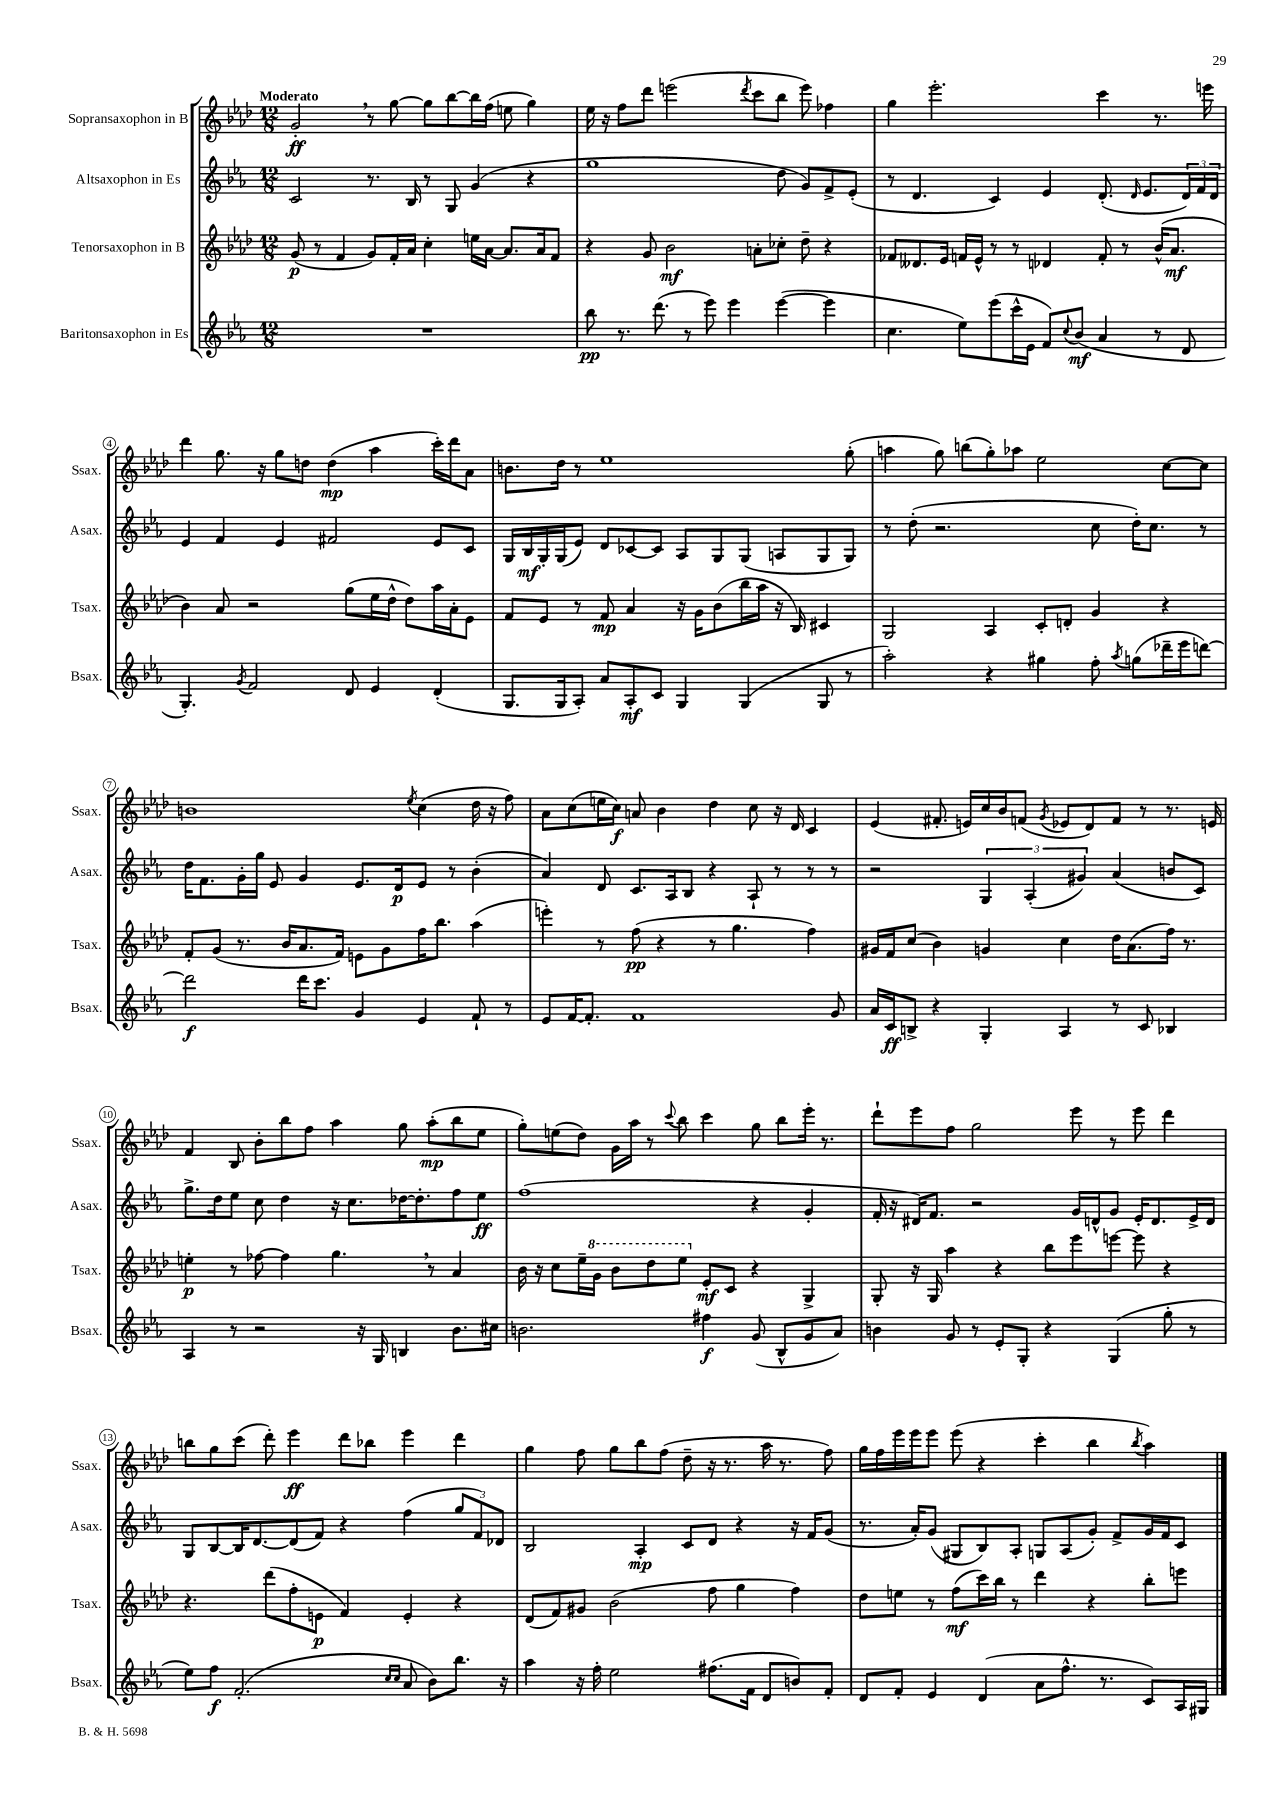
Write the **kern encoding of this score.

**kern	**dynam	**kern	**dynam	**kern	**dynam	**kern	**dynam
*part4	*part4	*part3	*part3	*part2	*part2	*part1	*part1
*staff4	*staff4	*staff3	*staff3	*staff2	*staff2	*staff1	*staff1
*I"Baritonsaxophon in Es	*	*I"Tenorsaxophon in B	*	*I"Altsaxophon in Es	*	*I"Sopransaxophon in B	*
*I'Bsax.	*	*I'Tsax.	*	*I'Asax.	*	*I'Ssax.	*
*clefG2	*	*clefG2	*	*clefG2	*	*clefG2	*
*k[b-e-a-]	*	*k[b-e-a-d-]	*	*k[b-e-a-]	*	*k[b-e-a-d-]	*
*M12/8	*	*M12/8	*	*M12/8	*	*M12/8	*
=1	=1	=1	=1	=1	=1	=1	=1
!	!	!	!	!	!	!LO:TX:a:B:t=Moderato	!
1.r	.	(8g/	p	2c/	.	2g',/	ff
.	.	8r	.	.	.	.	.
.	.	4f/	.	.	.	.	.
.	.	8g/L)	.	8.r	.	8r	.
.	.	16f'/L	.	.	.	[8gg\	.
.	.	16a-/JJ	.	16B-/	.	.	.
.	.	4cc'\	.	8r	.	8gg\L]	.
.	.	.	.	8G/	.	[8bb-\	.
.	.	16een\LL	.	(4g/	.	16bb-\L]	.
.	.	[16a-\JJ	.	.	.	(16ff\JJ	.
.	.	8.a-/L]	.	.	.	8een\	.
.	.	.	.	4r	.	4gg\)	.
.	.	16a-/k	.	.	.	.	.
.	.	8f/J	.	.	.	.	.
=2	=2	=2	=2	=2	=2	=2	=2
8bb-\	pp	4r	.	1gg	.	16ee-\	.
.	.	.	.	.	.	16r	.
8.r	.	.	.	.	.	8ff\L	.
.	.	8g/	.	.	.	8ddd-\J	.
(8.ddd\	.	.	.	.	.	.	.
.	.	2b-\	mf	.	.	(2eeen\	.
8r	.	.	.	.	.	.	.
8eee-\)	.	.	.	.	.	.	.
4eee-\	.	.	.	.	.	.	.
.	.	.	.	.	.	8qddd-/	.
.	.	8an'\L	.	.	.	8ccc\L	.
([4eee-\	.	8cc-X'\J	.	8dd\	.	8bb-\J	.
.	.	8dd-~\	.	8g/L)	.	8eee\)	.
4eee-\]	.	4r	.	8f^/	.	4ff-X\	.
.	.	.	.	(8e-'/J	.	.	.
=3	=3	=3	=3	=3	=3	=3	=3
4.cc\	.	8f-X/L	.	8r	.	4gg\	.
.	.	8.d--X/	.	4.d/	.	.	.
.	.	.	.	.	.	2.eee-'\	.
.	.	16e-/Jk	.	.	.	.	.
8ee-\L)	.	16fn/LL	.	.	.	.	.
.	.	16e-^^/JJ	.	.	.	.	.
(8eee-\	.	8r	.	4c/)	.	.	.
16ccc^^\L	.	8r	.	.	.	.	.
16e-\JJ	.	.	.	.	.	.	.
8f/L)	.	4d-X/	.	4e-/	.	.	.
8qqcc/	.	.	.	.	.	.	.
(8b-/J	mf	.	.	.	.	.	.
4a-/	.	8f'/	.	(8.d'/	.	4ccc\	.
.	.	8r	.	.	.	.	.
.	.	.	.	16qqd/	.	.	.
.	.	.	.	8.e-/L	.	.	.
8r	.	(16b-^^/KL	.	.	.	8.r	.
.	.	8.a-/J	mf	.	.	.	.
8d/	.	.	.	24d/L)	.	.	.
.	.	.	.	24f/	.	.	.
.	.	.	.	.	.	16eeen\	.
.	.	.	.	24d/JJ	.	.	.
!!LO:LB:g=z
=4	=4	=4	=4	=4	=4	=4	=4
4.G'/)	.	4b-\)	.	4e-/	.	4ddd-\	.
.	.	8a-/	.	4f/	.	8.gg\	.
8qg/	.	.	.	.	.	.	.
2f/	.	2r	.	.	.	.	.
.	.	.	.	.	.	16r	.
.	.	.	.	4e-/	.	8gg\L	.
.	.	.	.	.	.	8ddn\J	.
.	.	.	.	2f#X/	.	(4dd\	mp
8d/	.	(8gg\L	.	.	.	.	.
4e-/	.	16ee-\L	.	.	.	4aa-\	.
.	.	16dd-^^\JJ	.	.	.	.	.
.	.	8dd-\L)	.	.	.	.	.
(4d'/	.	16aa-\L	.	8e-/L	.	16ccc'\LL)	.
.	.	16a-'\J	.	.	.	16ddd-\J	.
.	.	8e-\J	.	8c/J	.	8a-\J	.
=5	=5	=5	=5	=5	=5	=5	=5
8.G/L	.	8f/L	.	16G/LL	.	8.bn\L	.
.	.	.	.	16B-/	mf	.	.
.	.	8e-/J	.	16G'/	.	.	.
16G/k	.	.	.	(16G/J	.	16dd-\Jk	.
8A-'/J)	.	8r	.	8e-/J)	.	8r	.
8a-/L	.	8f/	mp	8d/L	.	1ee-	.
8A-'/	mf	4a-/	.	[8c-X/	.	.	.
8c/J	.	.	.	8c-/J]	.	.	.
4G/	.	16r	.	8A-/L	.	.	.
.	.	16g\KL	.	.	.	.	.
.	.	(8b-\	.	8G/	.	.	.
(4G/	.	16bb-\L	.	(8G/J	.	.	.
.	.	16aa-\JJ	.	.	.	.	.
.	.	16r	.	8An/L	.	.	.
.	.	16B-/)	.	.	.	.	.
8G/	.	4c#X/	.	8G/	.	.	.
8r	.	.	.	8G/J)	.	(8gg'\	.
=6	=6	=6	=6	=6	=6	=6	=6
2aa-'\)	.	2G/	.	8r	.	4aan\	.
.	.	.	.	(8dd'\	.	.	.
.	.	.	.	2.r	.	8gg\)	.
.	.	.	.	.	.	(8bbn\L	.
4r	.	4A-/	.	.	.	8gg'\)	.
.	.	.	.	.	.	8aa-X\J	.
4gg#X\	.	8c'/L	.	.	.	2ee-\	.
.	.	8dn'/J	.	.	.	.	.
8ff'\	.	4g/	.	8cc\	.	.	.
8qaa-/	.	.	.	.	.	.	.
(8ggn\L	.	.	.	16dd'\KL)	.	.	.
.	.	.	.	8.cc\J	.	.	.
16ddd-X~\L	.	4r	.	.	.	[8cc\L	.
16eee-\J	.	.	.	.	.	.	.
[8dddn\J)	.	.	.	8r	.	8cc\J]	.
!!LO:LB:g=z
=7	=7	=7	=7	=7	=7	=7	=7
2ddd\]	f	8f'/L	.	16dd\KL	.	1bn	.
.	.	.	.	8.f\	.	.	.
.	.	(8g/J	.	.	.	.	.
.	.	8.r	.	16g'\L	.	.	.
.	.	.	.	16gg\JJ	.	.	.
.	.	.	.	8e-/	.	.	.
.	.	16b-/KL	.	.	.	.	.
16ddd\KL	.	8.a-/	.	4g/	.	.	.
8.ccc\J	.	.	.	.	.	.	.
.	.	16f/Jk)	.	.	.	.	.
4g/	.	8en\L	.	8.e-/L	.	.	.
.	.	8g\	.	.	.	.	.
.	.	.	.	16d/k	p	.	.
.	.	.	.	.	.	8qee-/	.
4e-/	.	16ff\K	.	8e-/J	.	(4cc\	.
.	.	8.bb-\J	.	.	.	.	.
.	.	.	.	8r	.	.	.
8f`/	.	(4aa-\	.	(4b-'\	.	16dd-\	.
.	.	.	.	.	.	16r	.
8r	.	.	.	.	.	8ff\)	.
=8	=8	=8	=8	=8	=8	=8	=8
8e-/L	.	4eeen'\)	.	4a-/)	.	8a-\L	.
[16f/K	.	.	.	.	.	(8cc\	.
8.f'/J]	.	.	.	.	.	.	.
.	.	8r	.	8d/	.	16een\L	.
.	.	.	.	.	.	16cc\JJ)	f
1f	.	(8ff\	pp	8.c/L	.	8an/	.
.	.	4r	.	.	.	4b-\	.
.	.	.	.	16A-/k	.	.	.
.	.	.	.	8B-/J	.	.	.
.	.	8r	.	4r	.	4dd-\	.
.	.	4.gg\	.	.	.	.	.
.	.	.	.	8A-`/	.	8cc\	.
.	.	.	.	8r	.	16r	.
.	.	.	.	.	.	16d-/	.
.	.	4ff\)	.	8r	.	4c/	.
8g/	.	.	.	8r	.	.	.
=9	=9	=9	=9	=9	=9	=9	=9
16a-/LL	.	16g#X/LL	.	2r	.	(4e-/	.
16c/J	ff	16f/J	.	.	.	.	.
8Bn^/J	.	(8cc/J	.	.	.	.	.
4r	.	4b-\)	.	.	.	8.f#X'/	.
.	.	.	.	.	.	16en/LL)	.
4G'/	.	4gn/	.	6G/	.	16cc/	.
.	.	.	.	.	.	16b-/J	.
.	.	.	.	.	.	(8fn/J	.
.	.	.	.	(6A-'/	.	.	.
.	.	.	.	.	.	8qg/	.
4A-/	.	4cc\	.	.	.	8e-X/L	.
.	.	.	.	6g#X/)	.	.	.
.	.	.	.	.	.	8d-/)	.
8r	.	16dd-\KL	.	(4a-/	.	8f/J	.
.	.	(8.a-\	.	.	.	.	.
8c/	.	.	.	.	.	8r	.
4B-X/	.	16ff\Jk)	.	8bn/L	.	8.r	.
.	.	8.r	.	.	.	.	.
.	.	.	.	8c/J)	.	.	.
.	.	.	.	.	.	16en/	.
!!LO:LB:g=z
=10	=10	=10	=10	=10	=10	=10	=10
4A-/	.	4een'\	p	8.gg^\L	.	4f/	.
.	.	.	.	16dd\k	.	.	.
8r	.	8r	.	8ee-\J	.	8B-/	.
2r	.	[8ff-X\	.	8cc\	.	8b-'\L	.
.	.	4ff-\]	.	4dd\	.	8bb-\	.
.	.	.	.	.	.	8ff\J	.
.	.	4.gg,\	.	16r	.	4aa-\	.
.	.	.	.	8.cc\L	.	.	.
16r	.	.	.	.	.	.	.
16G/	.	.	.	.	.	.	.
4Bn/	.	.	.	[16dd-X\K	.	8gg\	.
.	.	.	.	8.dd-'\]	.	.	.
.	.	8r	.	.	.	(8aa-'\L	mp
8.b-\L	.	4a-/	.	8ff\	.	8bb-\	.
.	.	.	.	8ee-\J	ff	8ee-\J	.
16cc#X\Jk	.	.	.	.	.	.	.
=11	=11	=11	=11	=11	=11	=11	=11
2.bn\	.	16b-\	.	(1ff	.	8gg'\L)	.
.	.	16r	.	.	.	.	.
.	.	8cc\L	.	.	.	(8een\	.
.	.	16ee-~\L	.	.	.	8dd-\J)	.
*	*	*8va	*	*	*	*	*
.	.	16gg\JJ	.	.	.	.	.
.	.	8bb-\L	.	.	.	16g\LL	.
.	.	.	.	.	.	16aa-\JJ	.
.	.	8ddd-\	.	.	.	8r	.
.	.	.	.	.	.	8qqccc/	.
.	.	8eee-\J	.	.	.	8bb-\	.
*	*	*X8va	*	*	*	*	*
4ff#X\	f	8e-'/L	mf	.	.	4ccc\	.
.	.	8c/J	.	.	.	.	.
(8g/	.	4r	.	4r	.	8gg\	.
8B-^^/L	.	.	.	.	.	8bb-\L	.
8g/	.	4G^/	.	4g'/	.	16eee-'\Jk	.
.	.	.	.	.	.	8.r	.
8a-/J)	.	.	.	.	.	.	.
=12	=12	=12	=12	=12	=12	=12	=12
4bn\	.	8G'/	.	16f'/	.	8ddd-`\L	.
.	.	.	.	16r	.	.	.
.	.	16r	.	16d#X/KL)	.	8eee-\	.
.	.	16G/	.	8.f/J	.	.	.
8g/	.	4aa-\	.	.	.	8ff\J	.
8r	.	.	.	2r	.	2gg\	.
8e-'/L	.	4r	.	.	.	.	.
8G'/J	.	.	.	.	.	.	.
4r	.	8bb-\L	.	.	.	.	.
.	.	8eee-\	.	16g/LL	.	8eee-\	.
.	.	.	.	16dn^^/J	.	.	.
(4G/	.	[8eeen\J	.	8g/J	.	8r	.
.	.	8eee\]	.	16e-'/KL	.	8eee-\	.
.	.	.	.	8.d/	.	.	.
8gg'\	.	4r	.	.	.	4ddd-\	.
8r	.	.	.	16e-^/L	.	.	.
.	.	.	.	16d/JJ	.	.	.
!!LO:LB:g=z
=13	=13	=13	=13	=13	=13	=13	=13
8ee-\L)	.	4.r	.	8G/L	.	8bbn\L	.
8ff\J	f	.	.	[8B-/	.	8gg\	.
(2.f'/	.	.	.	16B-/K]	.	(8ccc\J	.
.	.	.	.	[8.d/	.	.	.
.	.	(8ddd-\L	.	.	.	8ddd-'\)	.
.	.	8ff'\	.	(8d/]	.	4eee-\	ff
.	.	8en\J	p	8f/J)	.	.	.
.	.	4f/)	.	4r	.	8ddd-\L	.
.	.	.	.	.	.	8bb-X\J	.
16qqcc/LL	.	.	.	.	.	.	.
16qqcc/JJ	.	.	.	.	.	.	.
8a-/	.	4e'/	.	(4ff\	.	4eee-\	.
8b-\L)	.	.	.	.	.	.	.
8.bb-\J	.	4r	.	12gg/L	.	4ddd-\	.
.	.	.	.	12f/)	.	.	.
.	.	.	.	12d-X/J	.	.	.
16r	.	.	.	.	.	.	.
=14	=14	=14	=14	=14	=14	=14	=14
4aa-\	.	(8d-/L	.	2B-/	.	4gg\	.
.	.	8f/)	.	.	.	.	.
16r	.	8g#X/J	.	.	.	8ff\	.
16ff'\	.	.	.	.	.	.	.
2ee-\	.	(2b-\	.	.	.	8gg\L	.
.	.	.	.	4A-'/	mp	8bb-\	.
.	.	.	.	.	.	(8ff\J	.
.	.	.	.	8c/L	.	8dd-~\	.
(8.ff#X\L	.	8ff\	.	8d/J	.	16r	.
.	.	.	.	.	.	8.r	.
.	.	4gg\	.	4r	.	.	.
16f\Jk	.	.	.	.	.	.	.
8d/L	.	.	.	.	.	16aa-\	.
.	.	.	.	.	.	8.r	.
8bn/)	.	4ff\)	.	16r	.	.	.
.	.	.	.	16f/KL	.	.	.
8f'/J	.	.	.	(8g/J	.	8ff\)	.
=15	=15	=15	=15	=15	=15	=15	=15
8d/L	.	8dd-\L	.	8.r	.	16gg\LL	.
.	.	.	.	.	.	16ff\	.
8f'/J	.	8een\J	.	.	.	16eee-\	.
.	.	.	.	16a-'/KL)	.	16eee-\J	.
4e-/	.	8r	.	(8g/J	.	8eee-\J	.
.	.	(8ff\L	mf	8G#X/L	.	(8eee-\	.
(4d/	.	16ccc\L)	.	8B-/)	.	4r	.
.	.	16bb-\JJ	.	.	.	.	.
.	.	8r	.	8A-'/J	.	.	.
8a-\L	.	4ddd-\	.	8Gn/L	.	4ccc'\	.
8.ff^^\J	.	.	.	(8A-/	.	.	.
.	.	4r	.	8g'/J)	.	4bb-\	.
8.r	.	.	.	.	.	.	.
.	.	.	.	8f^/L	.	.	.
.	.	.	.	.	.	8qbb-/	.
8c/L)	.	8bb-'\L	.	16g/L	.	4aa-\)	.
.	.	.	.	16f/J	.	.	.
16A-/L	.	8eeen\J	.	8c/J	.	.	.
16G#X/JJ	.	.	.	.	.	.	.
==	==	==	==	==	==	==	==
*-	*-	*-	*-	*-	*-	*-	*-
